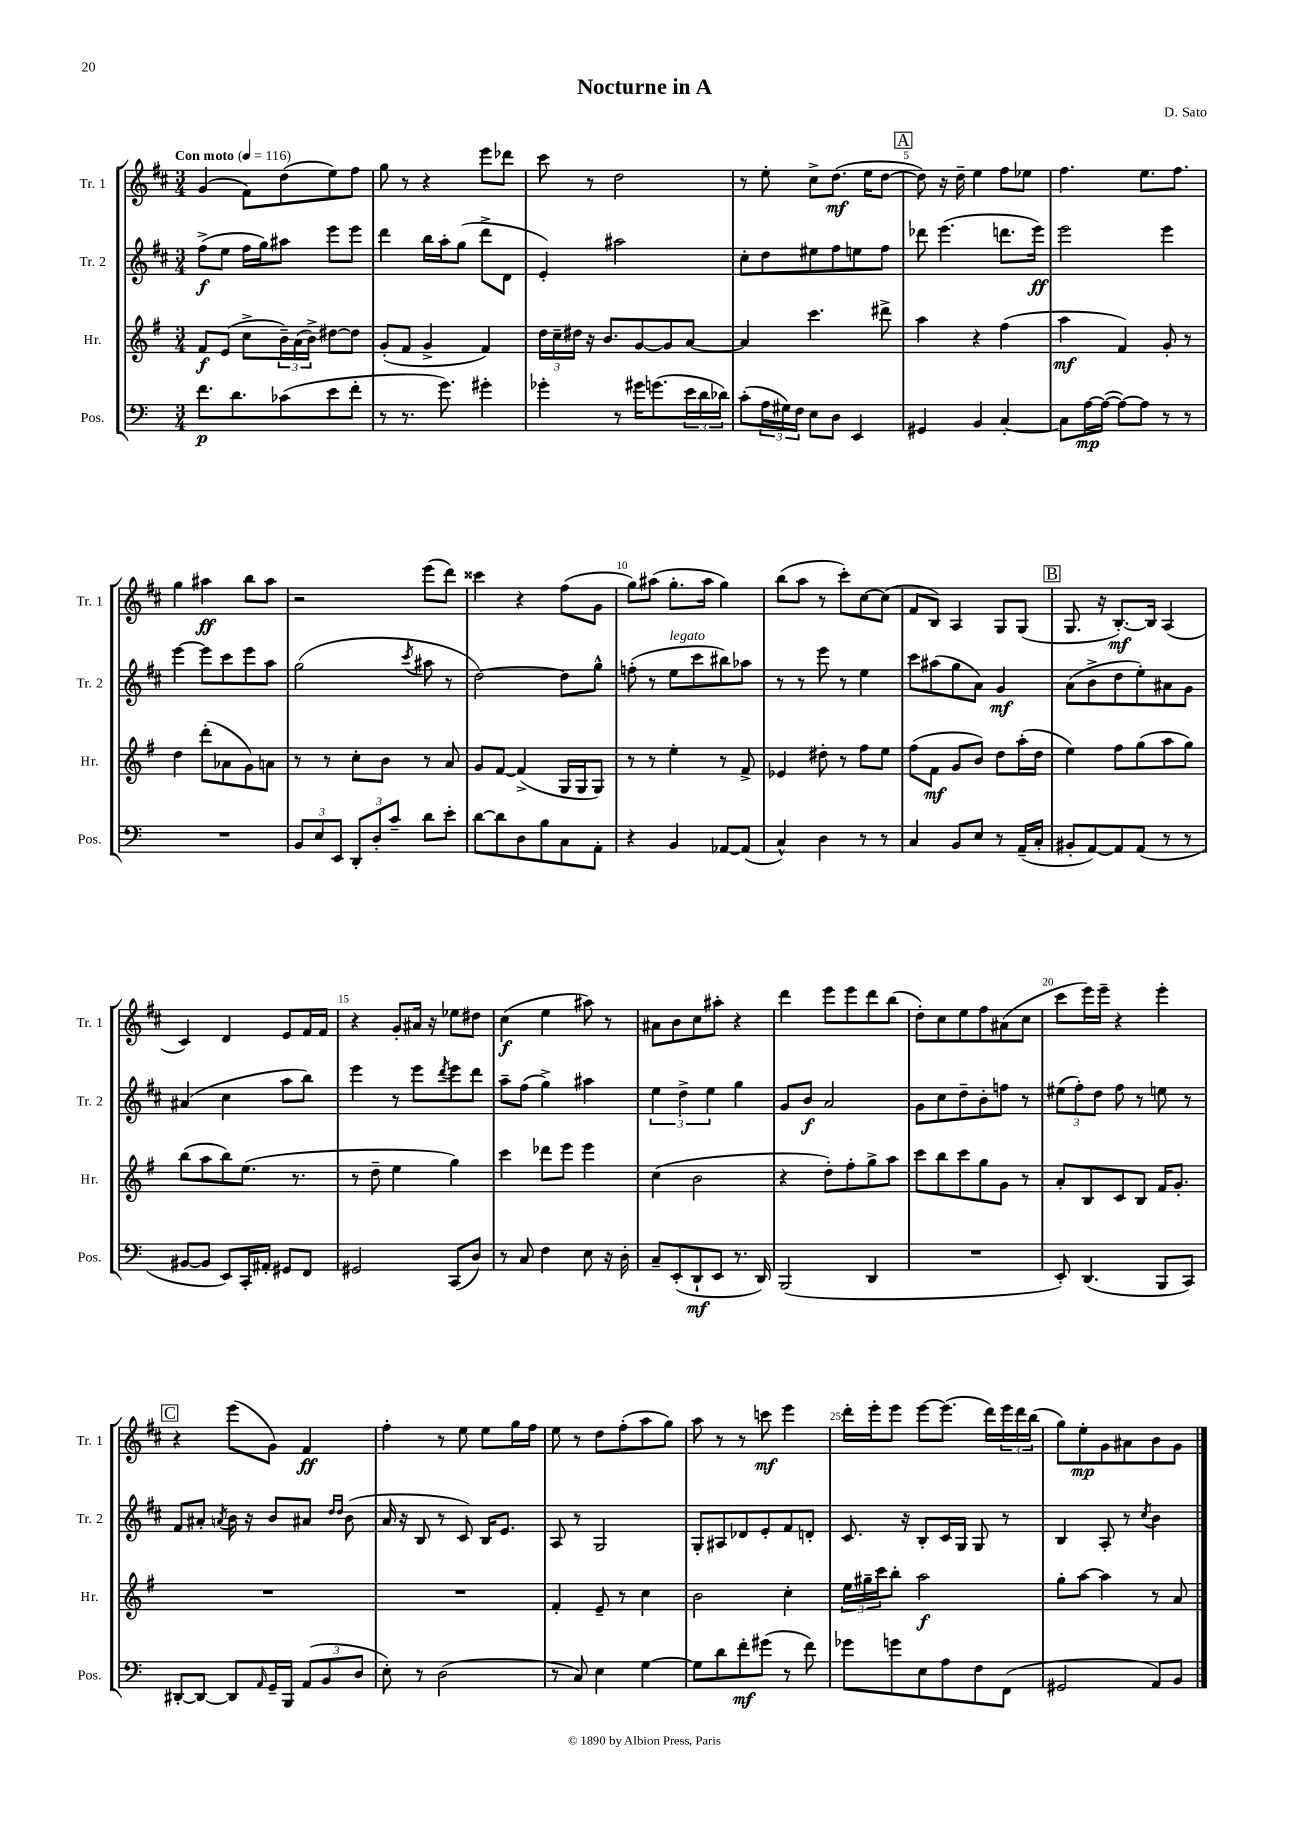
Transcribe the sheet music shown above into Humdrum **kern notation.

**kern	**dynam	**kern	**dynam	**kern	**dynam	**kern	**dynam
*part4	*part4	*part3	*part3	*part2	*part2	*part1	*part1
*staff4	*staff4	*staff3	*staff3	*staff2	*staff2	*staff1	*staff1
*I"Pos.	*	*I"Hr.	*	*I"Tr. 2	*	*I"Tr. 1	*
*I'Pos.	*	*I'Hr.	*	*I'Tr. 2	*	*I'Tr. 1	*
*clefF4	*	*clefG2	*	*clefG2	*	*clefG2	*
*k[]	*	*k[f#]	*	*k[f#c#]	*	*k[f#c#]	*
*M3/4	*	*M3/4	*	*M3/4	*	*M3/4	*
*MM116	*	*MM116	*	*MM116	*	*MM116	*
=1	=1	=1	=1	=1	=1	=1	=1
!	!	!	!	!	!	!LO:TX:a:B:t=Con moto	!
8.f\L	p	8f#/L	f	(8ff#^\L	f	(4g/	.
.	.	(8e/J	.	8ee\J	.	.	.
8.d\	.	.	.	.	.	.	.
.	.	8cc^\L	.	16ff#\LL	.	8f#\L)	.
.	.	.	.	16gg\J)	.	.	.
(8c-X\	.	24b~\L)	.	8aa#X\J	.	(8dd\	.
.	.	(24a\	.	.	.	.	.
.	.	24b^\JJ)	.	.	.	.	.
8e\	.	[8dd#X\L	.	8eee\L	.	8ee\)	.
8f'\J	.	8dd#\J]	.	8eee\J	.	8ff#\J	.
=2	=2	=2	=2	=2	=2	=2	=2
8r	.	(8g'/L	.	4ddd\	.	8gg\	.
8.r	.	8f#/J	.	.	.	8r	.
.	.	4g^/	.	16bb\LL	.	4r	.
8.g\)	.	.	.	16aa'\J	.	.	.
.	.	.	.	(8gg\J	.	.	.
4g#X'\	.	4f#/)	.	8ddd^\L	.	8eee\L	.
.	.	.	.	8d\J	.	8ddd-X\J	.
=3	=3	=3	=3	=3	=3	=3	=3
4g-X'\	.	24dd\LL	.	4e'/)	.	8ccc#\	.
.	.	24cc~\	.	.	.	.	.
.	.	24dd#X\JJ	.	.	.	.	.
.	.	16r	.	.	.	8r	.
.	.	8.b/L	.	.	.	.	.
8r	.	.	.	2aa#X\	.	2dd\	.
16g#X\KL	.	[8g/	.	.	.	.	.
(8.gn\	.	.	.	.	.	.	.
.	.	8g/]	.	.	.	.	.
24e\L	.	[8a/J	.	.	.	.	.
24d\	.	.	.	.	.	.	.
24d-X\JJ)	.	.	.	.	.	.	.
=4	=4	=4	=4	=4	=4	=4	=4
(8c'\L	.	4a/]	.	8cc#'\L	.	8r	.
24A\L	.	.	.	8dd\	.	8ee'\	.
24G#X\)	.	.	.	.	.	.	.
24F\JJ	.	.	.	.	.	.	.
8E\L	.	4.ccc\	.	8ee#X\	.	8cc#^\L	.
8D\J	.	.	.	8ff#\	.	(8.dd\J	mf
4EE/	.	.	.	8een\	.	.	.
.	.	.	.	.	.	16ee\KL	.
.	.	8ddd#X^\	.	8ff#\J	.	[8dd\J	.
!!LO:REH:place=s1:t=A
=5	=5	=5	=5	=5	=5	=5	=5
4GG#X/	.	4aa\	.	8ddd-X\	.	8dd\])	.
.	.	.	.	(4.eee\	.	16r	.
.	.	.	.	.	.	16dd~\	.
4BB/	.	4r	.	.	.	4ee\	.
[4C'/	.	(4ff#\	.	8.dddn\L	.	8ff#\L	.
.	.	.	.	.	.	8ee-X\J	.
.	.	.	.	16eee\Jk)	ff	.	.
=6	=6	=6	=6	=6	=6	=6	=6
8C\L]	.	4aa\	mf	2eee\	.	4.ff#\	.
[16A\L	mp	.	.	.	.	.	.
(16A\JJ_	.	.	.	.	.	.	.
8A\L_)	.	4f#/)	.	.	.	.	.
8A\J]	.	.	.	.	.	8.ee\L	.
8r	.	8g'/	.	4eee\	.	.	.
.	.	.	.	.	.	8.ff#\J	.
8r	.	8r	.	.	.	.	.
!!LO:LB:g=z
=7	=7	=7	=7	=7	=7	=7	=7
2.r	.	4dd\	.	[4eee\	.	4gg\	.
.	.	(8ddd'\L	.	8eee\L]	.	4aa#X\	ff
.	.	8a-X\	.	8ccc#\	.	.	.
.	.	8g\)	.	8eee\	.	8bb\L	.
.	.	8an\J	.	8aa\J	.	8aa#\J	.
=8	=8	=8	=8	=8	=8	=8	=8
12BB/L	.	8r	.	(2gg\	.	2r	.
12E/	.	.	.	.	.	.	.
.	.	8r	.	.	.	.	.
12EE/J	.	.	.	.	.	.	.
12DD'/L	.	8cc'\L	.	.	.	.	.
12D'/	.	.	.	.	.	.	.
.	.	8b\J	.	.	.	.	.
12c~/J	.	.	.	.	.	.	.
.	.	.	.	8qccc#/	.	.	.
8d\L	.	8r	.	8aa#X\	.	(8eee\L	.
8e'\J	.	8a/	.	8r	.	8ddd\J)	.
=9	=9	=9	=9	=9	=9	=9	=9
[8d\L	.	8g/L	.	[2dd\)	.	4ccc##X\	.
8d\]	.	[8f#/J	.	.	.	.	.
8D\	.	(4f#^/]	.	.	.	4r	.
8B\	.	.	.	.	.	.	.
8C\	.	16G/LL	.	8dd\L]	.	(8ff#\L	.
.	.	16G/J	.	.	.	.	.
8AA'\J	.	8G/J)	.	8gg^^\J	.	8g\J	.
=10	=10	=10	=10	=10	=10	=10	=10
4r	.	8r	.	(8ffn'\	.	8gg\L)	.
.	.	8r	.	8r	.	(8aa#X\J	.
!	!	!	!	!LO:TX:a:i:t=legato	!	!	!
4BB/	.	4ee'\	.	8ee\L	.	8.gg'\L	.
.	.	.	.	8ccc#\	.	.	.
.	.	.	.	.	.	16aa#\Jk	.
[8AA-X/L	.	8r	.	8bb#X\)	.	4gg\)	.
(8AA-/J]	.	8f#^/	.	8aa-X\J	.	.	.
=11	=11	=11	=11	=11	=11	=11	=11
4C^^/)	.	4e-X/	.	8r	.	(8bb\L	.
.	.	.	.	8r	.	8aa\J	.
4D\	.	8dd#X'\	.	8eee\	.	8r	.
.	.	8r	.	8r	.	8ccc#'\L)	.
8r	.	8ff#\L	.	4ee\	.	[8cc#\	.
8r	.	8ee\J	.	.	.	(8cc#\J]	.
=12	=12	=12	=12	=12	=12	=12	=12
4C/	.	(8ff#\L	.	8ccc#\L	.	8f#/L	.
.	.	8f#\J	mf	(8aa#X\	.	8B/J)	.
8BB/L	.	8g/L	.	8gg\	.	4A/	.
8E/J	.	8b/J)	.	8a\J)	.	.	.
8r	.	8dd\L	.	4g/	mf	8G/L	.
(16AA~/LL	.	(16aa'\L	.	.	.	(8G/J	.
16C'/JJ	.	16dd\JJ	.	.	.	.	.
!!LO:REH:place=s1:t=B
=13	=13	=13	=13	=13	=13	=13	=13
8BB#X'/L	.	4ee\)	.	(8a\L	.	8.G/	.
[8AA/)	.	.	.	8b^\	.	.	.
.	.	.	.	.	.	16r	.
8AA/]	.	8ff#\L	.	8dd\	.	[8.B'/L)	mf
(8AA/J	.	(8gg\	.	8ee'\)	.	.	.
.	.	.	.	.	.	16B/Jk]	.
8r	.	8aa\	.	8a#X\	.	(4A/	.
8r	.	8gg\J)	.	8g\J	.	.	.
!!LO:LB:g=z
=14	=14	=14	=14	=14	=14	=14	=14
[8BB#X/L	.	(8bb\L	.	(4a#X/	.	4c#/)	.
8BB#/J]	.	8aa\	.	.	.	.	.
8EE/L)	.	8bb\)	.	4cc#\	.	4d/	.
16CC'/L	.	(8.ee\J	.	.	.	.	.
16AA#X'/JJ	.	.	.	.	.	.	.
8GG#X/L	.	.	.	8aa\L	.	8e/L	.
.	.	8.r	.	.	.	.	.
8FF/J	.	.	.	8bb\J)	.	16f#/L	.
.	.	.	.	.	.	16f#/JJ	.
=15	=15	=15	=15	=15	=15	=15	=15
2GG#X/	.	8r	.	4eee\	.	4r	.
.	.	8dd~\	.	.	.	.	.
.	.	4ee\	.	8r	.	8g'/L	.
.	.	.	.	8eee\L	.	16a#X/Jk	.
.	.	.	.	.	.	16r	.
.	.	.	.	8qddd/	.	.	.
(8CC/L	.	4gg\)	.	8eee\	.	8ee-X\L	.
8D/J)	.	.	.	8ddd\J	.	8dd#X\J	.
=16	=16	=16	=16	=16	=16	=16	=16
8r	.	4ccc\	.	8aa~\L	.	(4cc#\	f
8C/	.	.	.	(8ff#\J	.	.	.
4F\	.	8ddd-X\L	.	4gg^\)	.	4ee\	.
.	.	8eee\J	.	.	.	.	.
8E\	.	4eee\	.	4aa#X\	.	8aa#X\)	.
16r	.	.	.	.	.	8r	.
16D'\	.	.	.	.	.	.	.
=17	=17	=17	=17	=17	=17	=17	=17
8C~/L	.	(4cc\	.	6ee\	.	8a#X\L	.
(8EE'/	.	.	.	.	.	8b\	.
.	.	.	.	6dd^\	.	.	.
8DD`/	mf	2b\	.	.	.	8cc#\	.
.	.	.	.	6ee\	.	.	.
8EE/J	.	.	.	.	.	8aa#X'\J	.
8.r	.	.	.	4gg\	.	4r	.
16DD/)	.	.	.	.	.	.	.
=18	=18	=18	=18	=18	=18	=18	=18
(2BBB/	.	4r	.	8g/L	.	4ddd\	.
.	.	.	.	8b/J	f	.	.
.	.	8dd'\L)	.	2a/	.	8eee\L	.
.	.	8ff#'\	.	.	.	8eee\	.
4DD/	.	8gg^\	.	.	.	8ddd\	.
.	.	8aa\J	.	.	.	(8bb\J	.
=19	=19	=19	=19	=19	=19	=19	=19
2.r	.	8ccc\L	.	8g\L	.	8dd'\L)	.
.	.	8bb\	.	8cc#\	.	8cc#\	.
.	.	8ccc\	.	8dd~\	.	8ee\	.
.	.	8gg\	.	8b'\	.	8ff#\	.
.	.	8g\J	.	8ffn\J	.	(8a#X\	.
.	.	8r	.	8r	.	8cc#\J	.
=20	=20	=20	=20	=20	=20	=20	=20
8EE'/)	.	8a'/L	.	(12ee#X\L	.	8ccc#\L	.
.	.	.	.	12ff#'\)	.	.	.
(4.DD/	.	8B/	.	.	.	16eee\L)	.
.	.	.	.	12dd\J	.	.	.
.	.	.	.	.	.	16eee~\JJ	.
.	.	8c/	.	8ff#\	.	4r	.
.	.	8B/J	.	8r	.	.	.
8BBB/L	.	16f#/KL	.	8een\	.	4eee'\	.
.	.	8.g'/J	.	.	.	.	.
8CC/J)	.	.	.	8r	.	.	.
!!LO:LB:g=z
!!LO:REH:place=s1:t=C
=21	=21	=21	=21	=21	=21	=21	=21
[8DD#X'/L	.	2.r	.	8f#/L	.	4r	.
8DD#/J_	.	.	.	8a#X'/J	.	.	.
.	.	.	.	8qan/	.	.	.
8DD#/L]	.	.	.	16b\	.	(8eee\L	.
.	.	.	.	16r	.	.	.
16qqAA/	.	.	.	.	.	.	.
16GG~/L	.	.	.	8b/L	.	8g\J)	.
16BBB/JJ	.	.	.	.	.	.	.
(12AA/L	.	.	.	8a#X/J	.	4f#/	ff
12BB/	.	.	.	.	.	.	.
.	.	.	.	16qqdd/LL	.	.	.
.	.	.	.	16qqdd/JJ	.	.	.
.	.	.	.	(8b\	.	.	.
12D/J	.	.	.	.	.	.	.
=22	=22	=22	=22	=22	=22	=22	=22
8E'\)	.	2.r	.	16a/	.	4ff#'\	.
.	.	.	.	16r	.	.	.
8r	.	.	.	8B/	.	.	.
(2D\	.	.	.	8r	.	8r	.
.	.	.	.	8c#/)	.	8ee\	.
.	.	.	.	16B/KL	.	8ee\L	.
.	.	.	.	8.e/J	.	.	.
.	.	.	.	.	.	16gg\L	.
.	.	.	.	.	.	16ff#\JJ	.
=23	=23	=23	=23	=23	=23	=23	=23
8r	.	4f#'/	.	8A/	.	8ee\	.
8C/)	.	.	.	8r	.	8r	.
4E\	.	8e~/	.	2G/	.	8dd\L	.
.	.	8r	.	.	.	(8ff#'\	.
[4G\	.	4cc\	.	.	.	8aa\	.
.	.	.	.	.	.	8gg\J)	.
=24	=24	=24	=24	=24	=24	=24	=24
8G\L]	.	2b\	.	8G'/L	.	8aa\	.
8d\	.	.	.	8A#X/	.	8r	.
8f'\	mf	.	.	8d-X/	.	8r	.
(8g#X\J	.	.	.	8e'/	.	8cccn\	mf
8r	.	4cc'\	.	8f#/	.	4eee\	.
8f\)	.	.	.	8dn'/J	.	.	.
=25	=25	=25	=25	=25	=25	=25	=25
8g-X\L	.	24ee\LL	.	8.c#/	.	16ddd'\LL	.
.	.	24gg#X~\	.	.	.	.	.
.	.	.	.	.	.	16eee'\J	.
.	.	24ccc\J	.	.	.	.	.
8gn\	.	8bb'\J	.	.	.	8eee\J	.
.	.	.	.	16r	.	.	.
8E\	.	2aa\	f	8B'/L	.	[8eee\L	.
8A\	.	.	.	16c#/L	.	(8.eee\J]	.
.	.	.	.	16G/JJ	.	.	.
8F\	.	.	.	8G/	.	.	.
.	.	.	.	.	.	16ddd\LL)	.
(8FF\J	.	.	.	8r	.	24eee\	.
.	.	.	.	.	.	24ddd\	.
.	.	.	.	.	.	(24bb\JJ	.
=26	=26	=26	=26	=26	=26	=26	=26
2GG#X/	.	8gg'\L	.	4B/	.	8gg\L)	.
.	.	[8aa\J	.	.	.	8ee'\	mp
.	.	4aa\]	.	8A'/	.	8g\	.
.	.	.	.	8r	.	8a#X\	.
.	.	.	.	8qcc#/	.	.	.
8AA/L)	.	8r	.	4b\	.	8b\	.
8BB/J	.	8a/	.	.	.	8g\J	.
==	==	==	==	==	==	==	==
*-	*-	*-	*-	*-	*-	*-	*-
